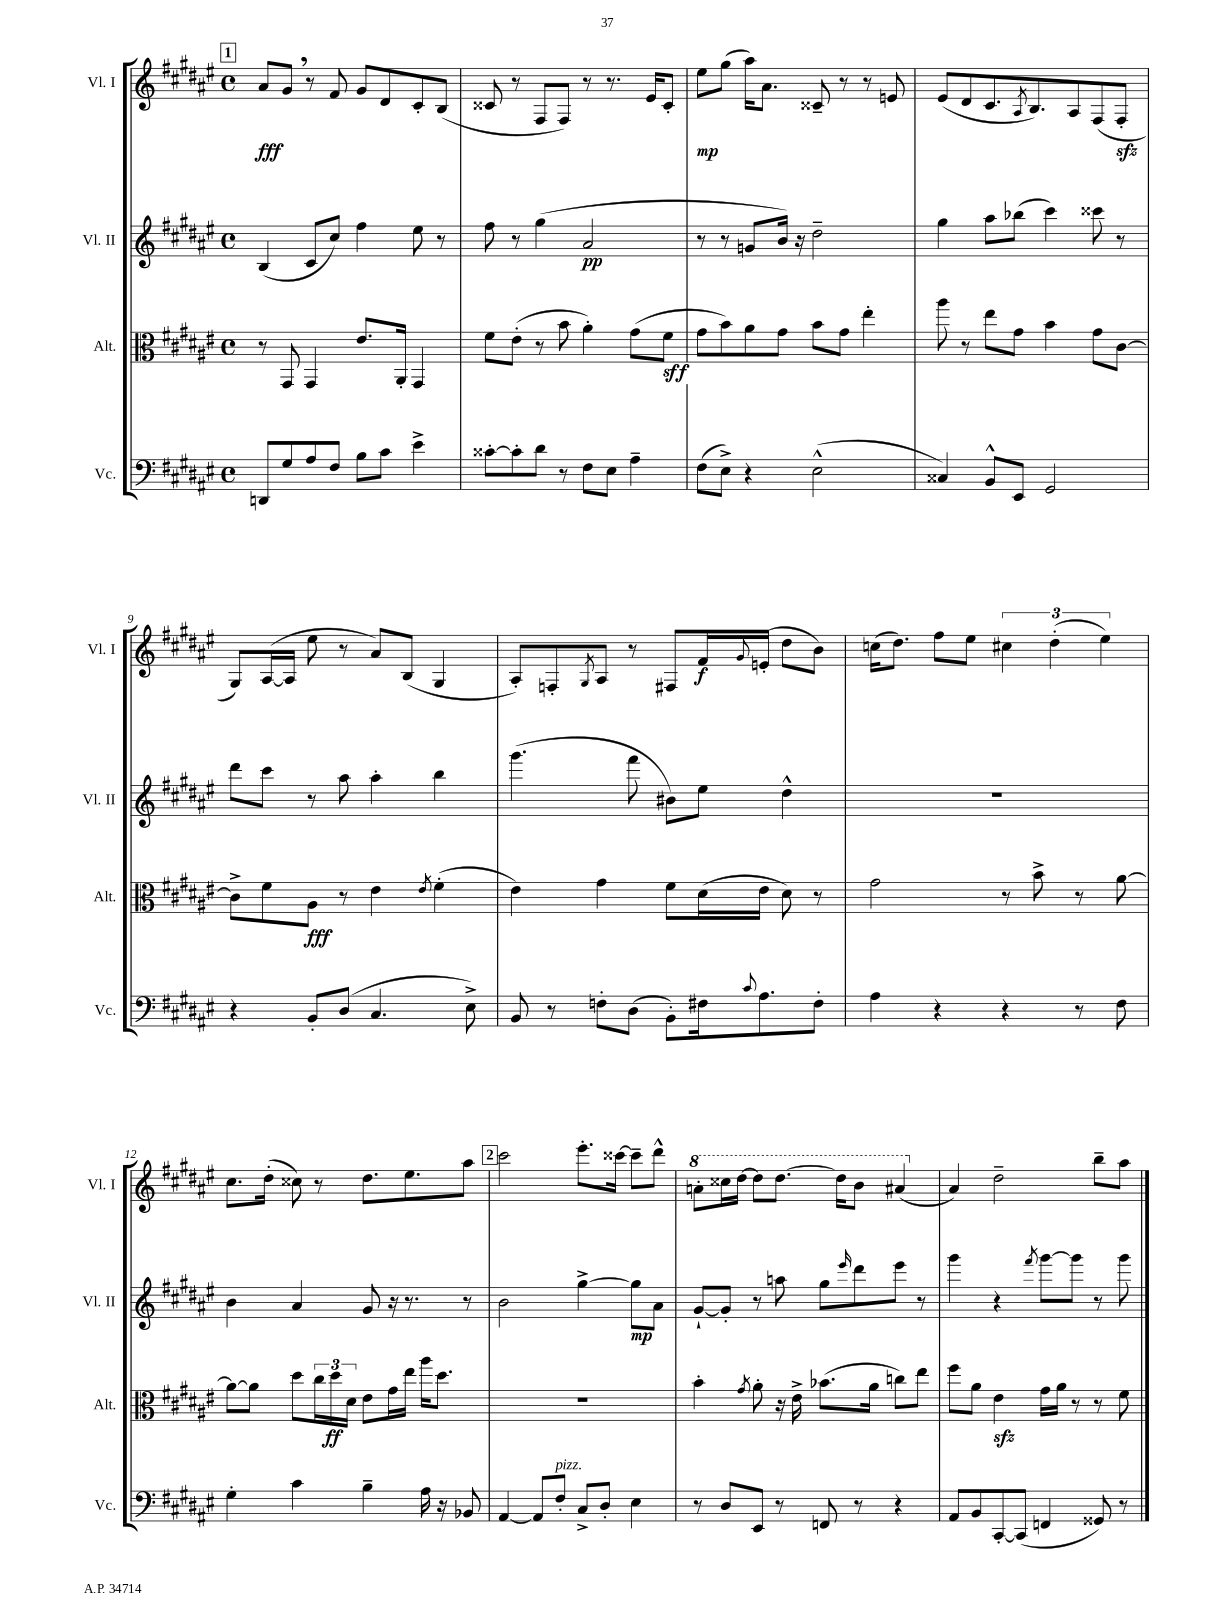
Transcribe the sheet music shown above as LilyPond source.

<<
\new StaffGroup <<
\new Staff = "s0" \with { instrumentName = "Vl. I" shortInstrumentName = "Vl. I" } {
    \clef treble \key fis \major \defaultTimeSignature \time 4/4
    \mark \markup { \box "1" } ais'8\fff gis'8 \breathe r8 fis'8 gis'8 dis'8 cis'8-. b8( |
    cisis'8 r8 fis8 fis8) r8 r8. eis'16 cisis'8-. |
    eis''8\mp gis''8( ais''16) ais'8. cisis'8-- r8 r8 e'8 |
    eis'8( dis'8 cis'8. \acciaccatura { ais8 } b8.) ais8 fis8( fis8-.\sfz |
    gis8) ais16~( ais16 eis''8 r8 ais'8) b8( gis4 |
    ais8-.) f8-. \acciaccatura { gis8 } ais8 r8 fis8 fis'16\f \appoggiatura { gis'8 } e'16-.( dis''8 b'8) |
    c''16( dis''8.) fis''8 eis''8 \tuplet 3/2 { cis''4 dis''4-.( eis''4) } |
    cis''8. dis''16-.( cisis''8) r8 dis''8. eis''8. ais''8 |
    \mark \markup { \box "2" } cis'''2 eis'''8.-. cisis'''16~ cisis'''8-- dis'''8-^ |
    \ottava #1 a''8-. cisis'''16 dis'''16~ dis'''8 dis'''8.~ dis'''16 b''8 ais''4( \ottava #0 |
    ais'4) dis''2-- b''8-- ais''8 \bar "|." |
}
\new Staff = "s1" \with { instrumentName = "Vl. II" shortInstrumentName = "Vl. II" } {
    \clef treble \key fis \major \defaultTimeSignature \time 4/4
    \mark \markup { \box "1" } b4( cis'8 cis''8) fis''4 eis''8 r8 |
    fis''8 r8 gis''4( ais'2\pp |
    r8 r8 g'8 b'16) r16 dis''2-- |
    gis''4 ais''8 bes''8( cis'''4) cisis'''8 r8 |
    dis'''8 cis'''8 r8 ais''8 ais''4-. b''4 |
    gis'''4.( fis'''8 bis'8) eis''8 dis''4-^ |
    R1 |
    b'4 ais'4 gis'8 r16 r8. r8 |
    \mark \markup { \box "2" } b'2 gis''4~-> gis''8\mp ais'8 |
    gis'8~-! gis'8-. r8 a''8 gis''8 \grace { eis'''16 } dis'''8 eis'''8 r8 |
    gis'''4 r4 \acciaccatura { fis'''8 } gis'''8~ gis'''8 r8 gis'''8 \bar "|." |
}
\new Staff = "s2" \with { instrumentName = "Alt." shortInstrumentName = "Alt." } {
    \clef alto \key fis \major \defaultTimeSignature \time 4/4
    \mark \markup { \box "1" } r8 gis,8 gis,4 eis'8. ais,16-. gis,4 |
    fis'8 eis'8-.( r8 b'8 ais'4-.) gis'8( fis'8\sff |
    gis'8 b'8) ais'8 gis'8 b'8 gis'8 eis''4-. |
    ais''8 r8 eis''8 gis'8 b'4 gis'8 cis'8~ |
    cis'8-> fis'8 ais8\fff r8 eis'4 \acciaccatura { eis'8 } fis'4-.( |
    eis'4) gis'4 fis'8 dis'16( eis'16 dis'8) r8 |
    gis'2 r8 b'8-> r8 ais'8~ |
    ais'8~ ais'8 dis''8 \tuplet 3/2 { cis''16 dis''16\ff dis'16 } eis'8 gis'16 eis''16 ais''16 dis''8. |
    \mark \markup { \box "2" } R1 |
    b'4-. \acciaccatura { gis'8 } ais'8-. r16 eis'16-> bes'8.( ais'16 c''8) eis''8 |
    fis''8 ais'8 eis'4\sfz gis'16 ais'16 r8 r8 fis'8 \bar "|." |
}
\new Staff = "s3" \with { instrumentName = "Vc." shortInstrumentName = "Vc." } {
    \clef bass \key fis \major \defaultTimeSignature \time 4/4
    \mark \markup { \box "1" } d,8 gis8 ais8 fis8 b8 cis'8 eis'4-> |
    cisis'8~-. cisis'8-. dis'8 r8 fis8 eis8 ais4-- |
    fis8( eis8->) r4 eis2-^( |
    cisis4) b,8-^ eis,8 gis,2 |
    r4 b,8-. dis8( cis4. eis8->) |
    b,8 r8 f8-. dis8( b,8-.) fis16 \appoggiatura { cis'8 } ais8. fis8-. |
    ais4 r4 r4 r8 fis8 |
    gis4-. cis'4 b4-- ais16 r16 bes,8 |
    \mark \markup { \box "2" } ais,4~ ais,8 fis8-.^\markup { \italic "pizz." } cis8-> dis8-. eis4 |
    r8 dis8 eis,8 r8 f,8 r8 r4 |
    ais,8 b,8 cis,8~-. cis,8( f,4 gisis,8) r8 \bar "|." |
}
>>
>>
\layout { \context { \Score currentBarNumber = #5 } }
